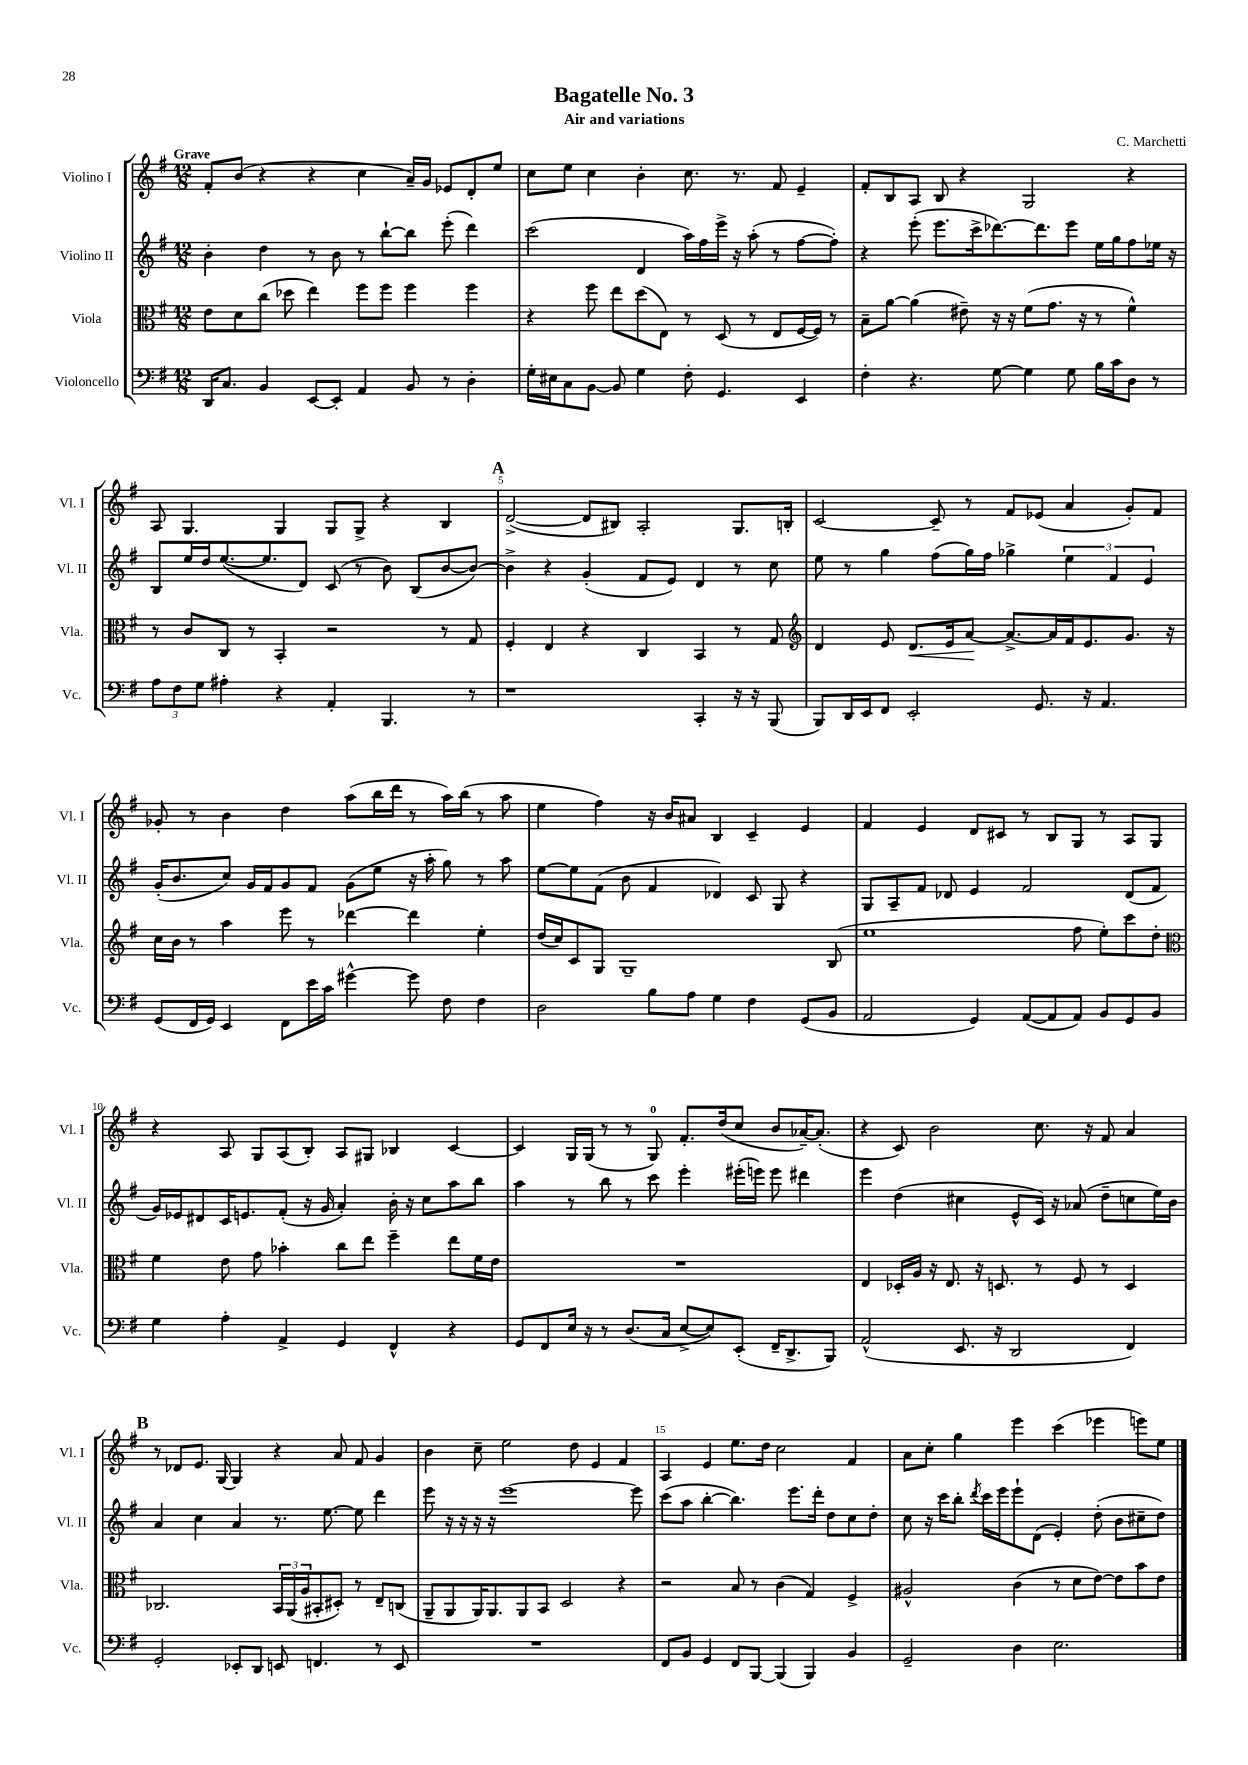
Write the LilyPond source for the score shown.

\header { title = "Bagatelle No. 3" composer = "C. Marchetti" subtitle = "Air and variations" }
<<
\new StaffGroup <<
\new Staff = "s0" \with { instrumentName = "Violino I" shortInstrumentName = "Vl. I" } {
    \clef treble \key g \major \numericTimeSignature \time 12/8 \tempo "Grave"
    fis'8-. b'8( r4 r4 c''4 a'16--) g'16 ees'8 d'8-. e''8 |
    c''8 e''8 c''4 b'4-. c''8. r8. fis'8 e'4-- |
    fis'8-. b8 a8 b8 r4 g2 r4 |
    a8 g4. g4 g8 g8-> r4 b4 |
    \mark \markup { \bold "A" } d'2~->( d'8 bis8) a2-. g8. b16-. |
    c'2~ c'8-- r8 fis'8 ees'8( a'4 g'8-.) fis'8 |
    ges'8-. r8 b'4 d''4 a''8( b''16 d'''16 r8 a''16) b''16( r8 a''8 |
    e''4 fis''4) r16 b'16 ais'8 b4 c'4-- e'4 |
    fis'4 e'4 d'8 cis'8 r8 b8 g8 r8 a8 g8 |
    r4 a8 g8 a8( b8-.) a8 gis8 bes4 c'4~ |
    c'4 g16 g16( r8 r8 g8-0) fis'8.-. d''16( c''8 b'8 aes'16~--) aes'8.-.( |
    r4 c'8) b'2 c''8. r16 fis'8 a'4 |
    \mark \markup { \bold "B" } r8 des'8 e'8. g16~ g4 r4 a'8 fis'8 g'4 |
    b'4 c''8-- e''2 d''8 e'4 fis'4 |
    a4 e'4 e''8. d''16 c''2 fis'4 |
    a'8 c''8-. g''4 e'''4 c'''4( ees'''4 e'''8) e''8 \bar "|." |
}
\new Staff = "s1" \with { instrumentName = "Violino II" shortInstrumentName = "Vl. II" } {
    \clef treble \key g \major \numericTimeSignature \time 12/8
    b'4-. d''4 r8 b'8 r8 b''8~-! b''8 e'''8-.( d'''4) |
    c'''2( d'4 a''16) fis''16 e'''16-> r16 a''8-.( r8 fis''8~ fis''8-.) |
    r4 e'''8-.( e'''8. c'''16-> des'''8.~) des'''8. e'''8 e''16 g''16 fis''8 ees''16 r16 |
    b8 e''16 d''16 e''8.~( e''8. d'8) c'8( r8 b'8) b8( b'8~ b'8~) |
    \mark \markup { \bold "A" } b'4-> r4 g'4-.( fis'8 e'8) d'4 r8 c''8 |
    e''8 r8 g''4 fis''8( g''16) fis''16 ges''4-> \tuplet 3/2 { e''4 fis'4 e'4 } |
    g'16-.( b'8. c''8) g'16 fis'16 g'8 fis'8 g'8( e''8 r16 a''16-. g''8) r8 a''8 |
    e''8~ e''8 fis'8( b'8 fis'4 des'4) c'8 g8 r4 |
    g8 a8-- fis'8 des'8 e'4 fis'2 des'8( fis'8 |
    g'16) ees'16 dis'8 c'16 e'8. fis'8-.( r16 g'16 a'4-.) b'16-. r16 c''8 a''8 b''8 |
    a''4 r8 b''8 r8 c'''8 e'''4-. eis'''16-.( e'''16) e'''8 dis'''4 |
    e'''4 d''4( cis''4 e'8-^ c'16) r16 aes'8( d''8-- c''8 e''16) b'16 |
    \mark \markup { \bold "B" } a'4 c''4 a'4 r8. e''8.~ e''8 d'''4 |
    e'''8 r16 r16 r16 r16 e'''1~ e'''8 |
    c'''8( a''8 b''4~-. b''4.) e'''8. d'''16-. d''8 c''8 d''8-. |
    c''8 r16 c'''16 b''8-. \acciaccatura { d'''8 } c'''16 e'''16 e'''8-! d'8( e'4-.) d''8-.( b'8 cis''8-- d''8) \bar "|." |
}
\new Staff = "s2" \with { instrumentName = "Viola" shortInstrumentName = "Vla." } {
    \clef alto \key g \major \numericTimeSignature \time 12/8
    e'8 d'8 c''8( des''8 e''4) fis''8 fis''8 fis''4 fis''4 |
    r4 fis''8 e''8 d''8( e8) r8 d8( r8 e8 fis16~ fis16) r8 |
    b8-- a'8~ a'4( eis'8--) r16 r16 fis'8( g'8. r16 r8 fis'4-^) |
    r8 c'8 c8 r8 b,4-. r2 r8 g8 |
    \mark \markup { \bold "A" } fis4-. e4 r4 c4 b,4 r8 g8 |
    \clef treble d'4 e'8 d'8.\< e'16 a'8~\! a'8.~-> a'16 fis'16 e'8. g'8. r16 |
    c''16 b'16 r8 a''4 e'''8 r8 des'''4~ des'''4 e''4-. |
    d''16( c''16) c'8 g8 g1-- b8( |
    e''1 fis''8 e''8-.) c'''8 d''8-. |
    \clef alto fis'4 e'8 g'8 bes'4-. c''8 e''8 fis''4-- e''8 fis'16 e'16 |
    R1. |
    e4 des16-. a16 r16 e8. r16 d8. r8 fis8 r8 d4 |
    \mark \markup { \bold "B" } ces2. \tuplet 3/2 { b,16 a,16( a16 } bis,8-. dis8-.) r8 e8-- c8( |
    a,8-- a,8 a,16) a,8. a,8 b,8 d2 r4 |
    r2 b8 r8 c'4( g4) fis4-> |
    ais2-^ c'4( r8 d'8 e'8~) e'8 b'8 e'8 \bar "|." |
}
\new Staff = "s3" \with { instrumentName = "Violoncello" shortInstrumentName = "Vc." } {
    \clef bass \key g \major \numericTimeSignature \time 12/8
    d,16 c8. b,4 e,8~ e,8-. a,4 b,8 r8 d4-. |
    g16-. eis16 c8 b,8~ b,8 g4 fis8-. g,4. e,4 |
    fis4-. r4. g8~ g4 g8 b16 c'16 d8 r8 |
    \tuplet 3/2 { a8 fis8 g8 } ais4-. r4 a,4-. b,,4. r8 |
    \mark \markup { \bold "A" } r1 c,4-. r16 r16 b,,8( |
    b,,8) d,16 e,16 fis,8 e,2-. g,8. r16 a,4. |
    g,8( fis,16 g,16) e,4 fis,8 e'16 c'16 gis'4~-^ gis'8 fis8 fis4 |
    d2 b8 a8 g4 fis4 g,8( b,8 |
    a,2 g,4) a,8~( a,8 a,8) b,8 g,8 b,8 |
    g4 a4-. a,4-> g,4 fis,4-^ r4 |
    g,8 fis,8 e16 r16 r8 d8.( c16 e8~-> e8) e,8-.( fis,16-- d,8.-> b,,8) |
    a,2-^( e,8. r16 d,2 fis,4) |
    \mark \markup { \bold "B" } g,2-. ees,8-. d,8 e,8 f,4. r8 e,8 |
    R1. |
    fis,8 b,8 g,4 fis,8 b,,8~ b,,4( b,,4) b,4 |
    g,2-- d4 e2. \bar "|." |
}
>>
>>
\layout { \context { \Score \override BarNumber.break-visibility = ##(#f #t #t) barNumberVisibility = #(every-nth-bar-number-visible 5) } }
